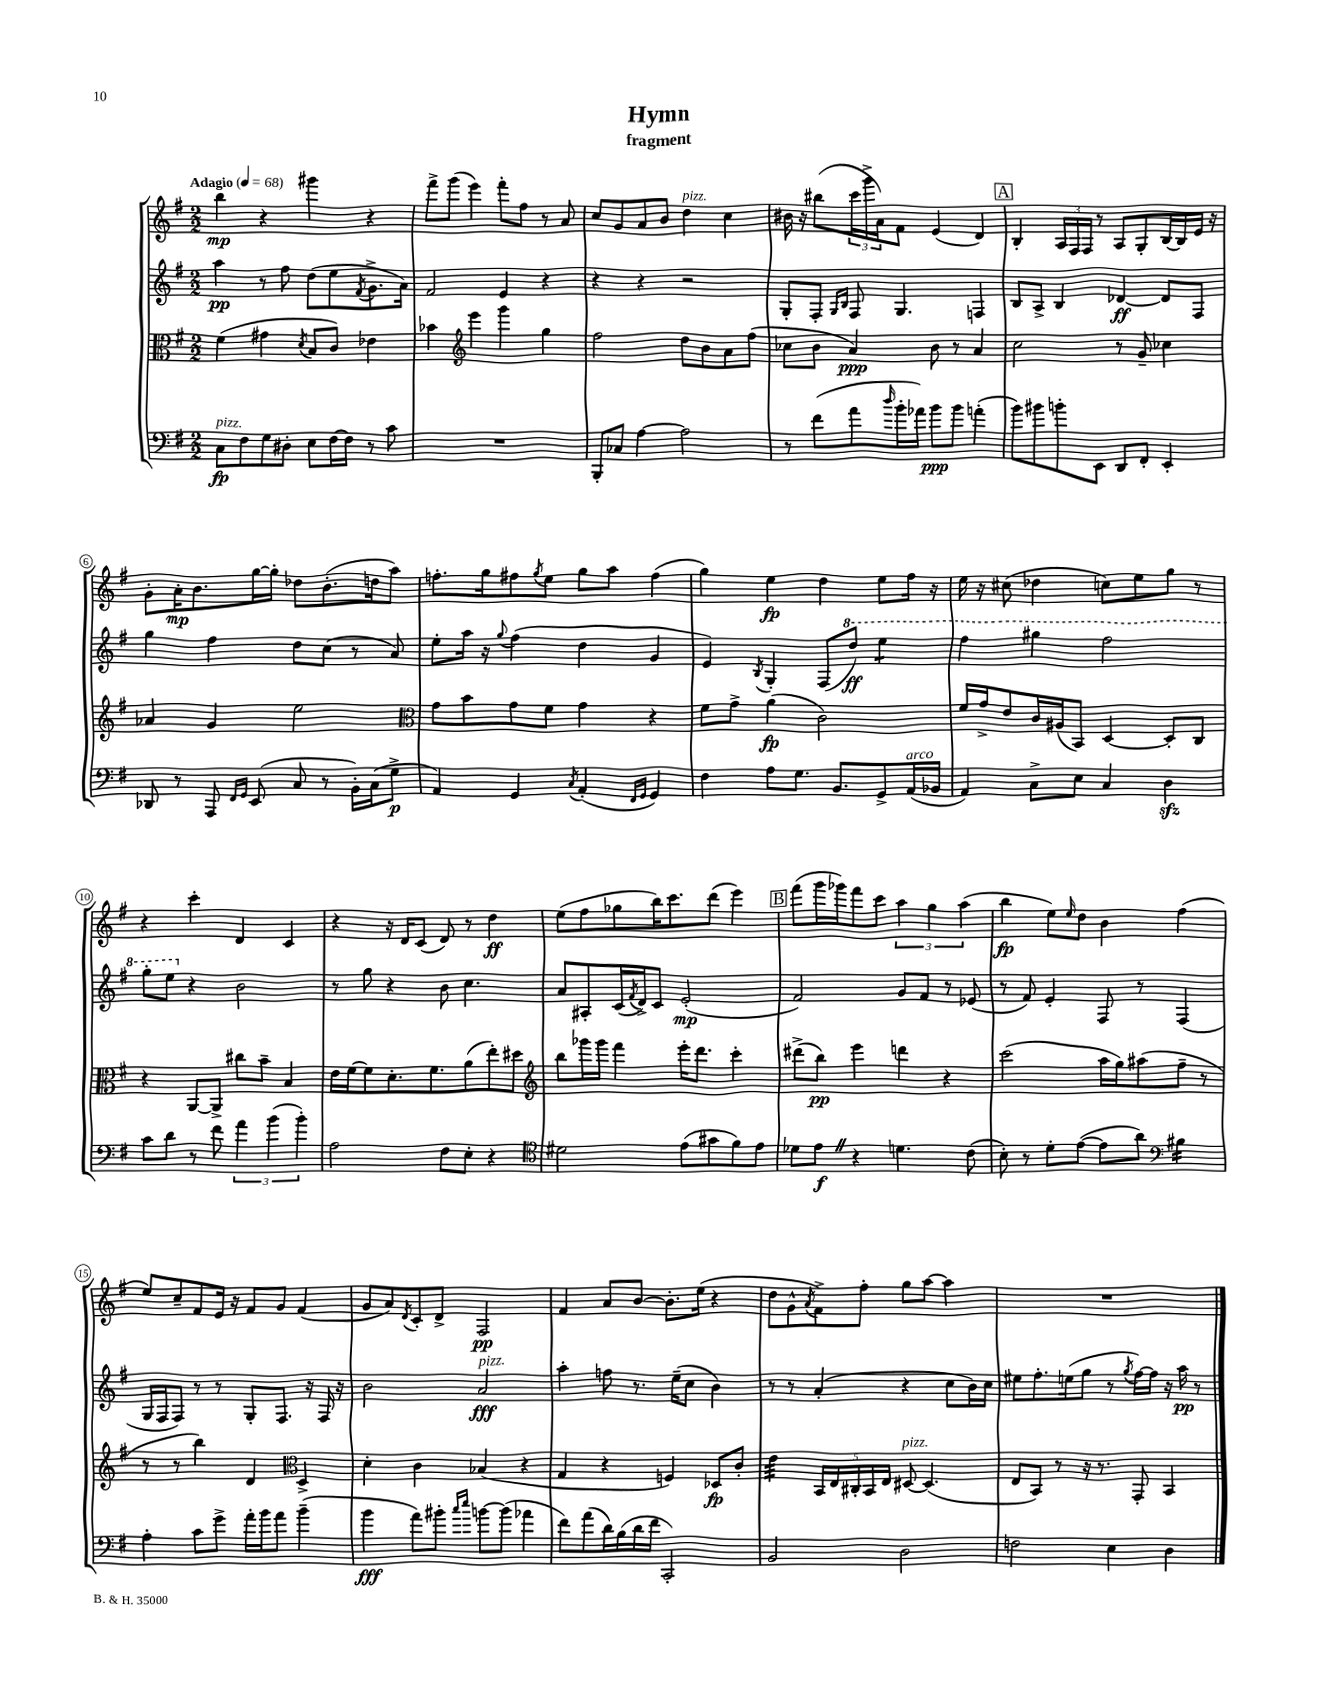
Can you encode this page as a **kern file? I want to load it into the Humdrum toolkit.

**kern	**kern	**kern	**kern
*staff4	*staff3	*staff2	*staff1
*clefF4	*clefC3	*clefG2	*clefG2
*k[f#]	*k[f#]	*k[f#]	*k[f#]
*M2/2	*M2/2	*M2/2	*M2/2
*MM68	*MM68	*MM68	*MM68
8C	(4f#	4aa	4bb
8F#	.	.	.
8G	4g#	8r	4r
8D#'	.	8ff#	.
.	8qd	.	.
8E	8B	(8dd	4ggg#
[16F#	8c)	8ee	.
16F#]	.	.	.
.	.	8qf#	.
8r	4e-	8.g^	4r
8c	.	.	.
.	.	16a)	.
=	=	=	=
1r	4b-	2f#	8fff#^
.	.	.	(8ggg
*	*clefG2	*	*
.	4eee	.	4eee)
.	4ggg	4e	8fff#'
.	.	.	8ff#
.	4gg	4r	8r
.	.	.	8a
=	=	=	=
8BBB'	2ff#	4r	8cc
8C-	.	.	8g
[4A	.	4r	8a
.	.	.	8b
2A]	8dd	2r	4dd
.	8b	.	.
.	8a	.	4cc
.	(8ff#	.	.
=	=	=	=
8r	8cc-	8G'	16b#
.	.	.	16r
(8f#	8b	8F#'	(8bb#
.	.	16qqG	.
.	.	16qqB	.
8a	4a)	8F#	24ccc
.	.	.	24ggg^
.	.	.	24a)
16qqdd	.	.	.
16b'	.	4.G	8f#
16a-)	.	.	.
8b	8b	.	(4e
8b	8r	.	.
(4a'	4a	4F	4d)
=	=	=	=
8b)	2cc	8B	4B'
8b#	.	8A^	.
8b'	.	4B	24A
.	.	.	24F#
.	.	.	24F#
8EE	.	.	8r
8DD	8r	[4d-	8A
8FF#'	8g~	.	8G'
4EE'	4cc-	8d-]	[16B
.	.	.	16B]
.	.	8F#	16e
.	.	.	16r
=	=	=	=
8DD-	4a-	4gg	8g'
8r	.	.	16a'
.	.	.	8.b
8AAA	4g	4ff#	.
16qqFF#	.	.	.
16qqGG	.	.	.
(8EE	.	.	[16gg
.	.	.	16gg']
8C	2ee	8dd	8dd-
8r	.	(8cc	(8.b'
16BB')	.	8r	.
(16C	.	.	16dd
8G^	.	8a)	8aa)
=	=	=	=
*	*clefC3	*	*
4AA)	8g	8ee'	8.ff'
.	8b	16aa	.
.	.	16r	16gg
.	.	8qqgg	.
4GG	8g	(4ff#	8ff#
.	.	.	8qgg
.	8f#	.	8ee
8qC	.	.	.
(4AA'	4g	4dd	8gg
.	.	.	8aa
16qqFF#	.	.	.
16qqGG	.	.	.
4GG)	4r	4g	(4ff#
=	=	=	=
4F#	8f#	4e)	4gg)
.	8g^	.	.
.	.	8qB	.
8A	(4a	4G'	4ee
8.G	.	.	.
.	2c)	(8F#	4dd
8.BB	.	.	.
.	.	8ddd)	.
8GG^	.	4eee	8ee
(16AA	.	.	16ff#
16BB-	.	.	16r
=	=	=	=
4AA)	16f#	4fff#	16ee
.	16g^	.	16r
.	8e	.	(8cc#
8C^	16c	4ggg#	4dd-
.	(16A#	.	.
8E	8BB)	.	.
4C	[4D	2fff#	8cc)
.	.	.	8ee
4D	8D']	.	8gg
.	8C	.	8r
=	=	=	=
8c	4r	8ggg'	4r
8d	.	8eee	.
8r	[8AA	4r	4ccc'
8f#	8AA^]	.	.
6a	8cc#	2b	4d
.	8b~	.	.
(6b	.	.	.
.	4B	.	4c
6b')	.	.	.
=	=	=	=
2A	16e	8r	4r
.	[16f#	.	.
.	8f#]	8gg	.
.	8.d'	4r	16r
.	.	.	16d
.	.	.	(8c
.	8.f#	.	.
8F#	.	8b	8d)
8E'	(8a	4.cc	8r
4r	8ee')	.	4dd
.	8dd#	.	.
=	=	=	=
*clefC4	*clefG2	*	*
2d#	8bb	8a	(8ee
.	16ggg-	8A#'	8ff#
.	16ggg-	.	.
.	4fff#	(16c	8gg-
.	.	8qf#	.
.	.	16d^)	.
.	.	8c	16bb)
.	.	.	8.ccc
(8e	16eee'	(2e'	.
.	8.ddd	.	.
8g#	.	.	(8ddd
8f#)	4ccc'	.	4eee)
8e	.	.	.
=	=	=	=
8d-	(8ddd#^	2f#)	(8fff#
8e	8bb)	.	16ggg
.	.	.	16ggg-)
4r	4eee	.	8fff#
.	.	.	8ccc
4.d	4ddd	8g	6aa
.	.	8f#	.
.	.	.	6gg
.	4r	8r	.
.	.	.	(6aa
(8c	.	(8e-	.
=	=	=	=
8B')	(2ccc	8r	4bb
8r	.	8f#)	.
8d'	.	4e'	8ee)
.	.	.	16qqee
([8e	.	.	8dd
8e]	16aa	8F#	4b
.	16gg)	.	.
8a)	(8aa#	8r	.
*clefF4	*	*	*
4B#	8ff#~	(4F#	(4ff#
.	8r	.	.
=	=	=	=
4A'	8r	16G	8ee)
.	.	16F#	.
.	8r	8F#)	8cc~
8c	4bb)	8r	8f#
8g^	.	8r	16e
.	.	.	16r
16a'	4d	8G'	8f#
16b	.	.	.
8a	.	8.F#	8g
*	*clefC3	*	*
(4b~	4D^	.	(4f#
.	.	16r	.
.	.	16F#	.
.	.	16r	.
=	=	=	=
4b	4d'	2b	8g
.	.	.	8a)
.	.	.	8qd
8a)	4c	.	8c'
8b#'	.	.	8d^
16qqcc	.	.	.
16qqee	.	.	.
[8b	(4B-	2a	2F#
(8b]	.	.	.
4a-	4r	.	.
=	=	=	=
8f#)	4G	4aa'	4f#
(8a	.	.	.
16d)	4r	8ff	8a
(16B	.	.	.
16d	.	8.r	[8b
16f#	.	.	.
2CC')	4F)	.	8.b']
.	.	(16ee~	.
.	.	8cc	.
.	.	.	(16ee
.	8D-	4b)	4r
.	8c'	.	.
=	=	=	=
2BB	4e	8r	8dd
.	.	8r	8g^^
.	.	.	8qa
.	20BB	(4a'	8f#^)
.	20E	.	.
.	20C#'	.	.
.	.	.	8ff#'
.	20BB	.	.
.	20E	.	.
2D	[8D#	4r	8gg
.	(4.D#]	.	[8aa
.	.	8cc	4aa]
.	.	16b)	.
.	.	16cc	.
=	=	=	=
2F	8E	8ee#	1r
.	8BB)	8.ff#'	.
.	8r	.	.
.	.	(16ee	.
.	16r	8gg	.
.	8.r	.	.
4E	.	8r	.
.	.	8qgg	.
.	8GG'	[16ff#)	.
.	.	16ff#]	.
4D	4BB	16r	.
.	.	16aa	.
.	.	8r	.
==	==	==	==
*-	*-	*-	*-
